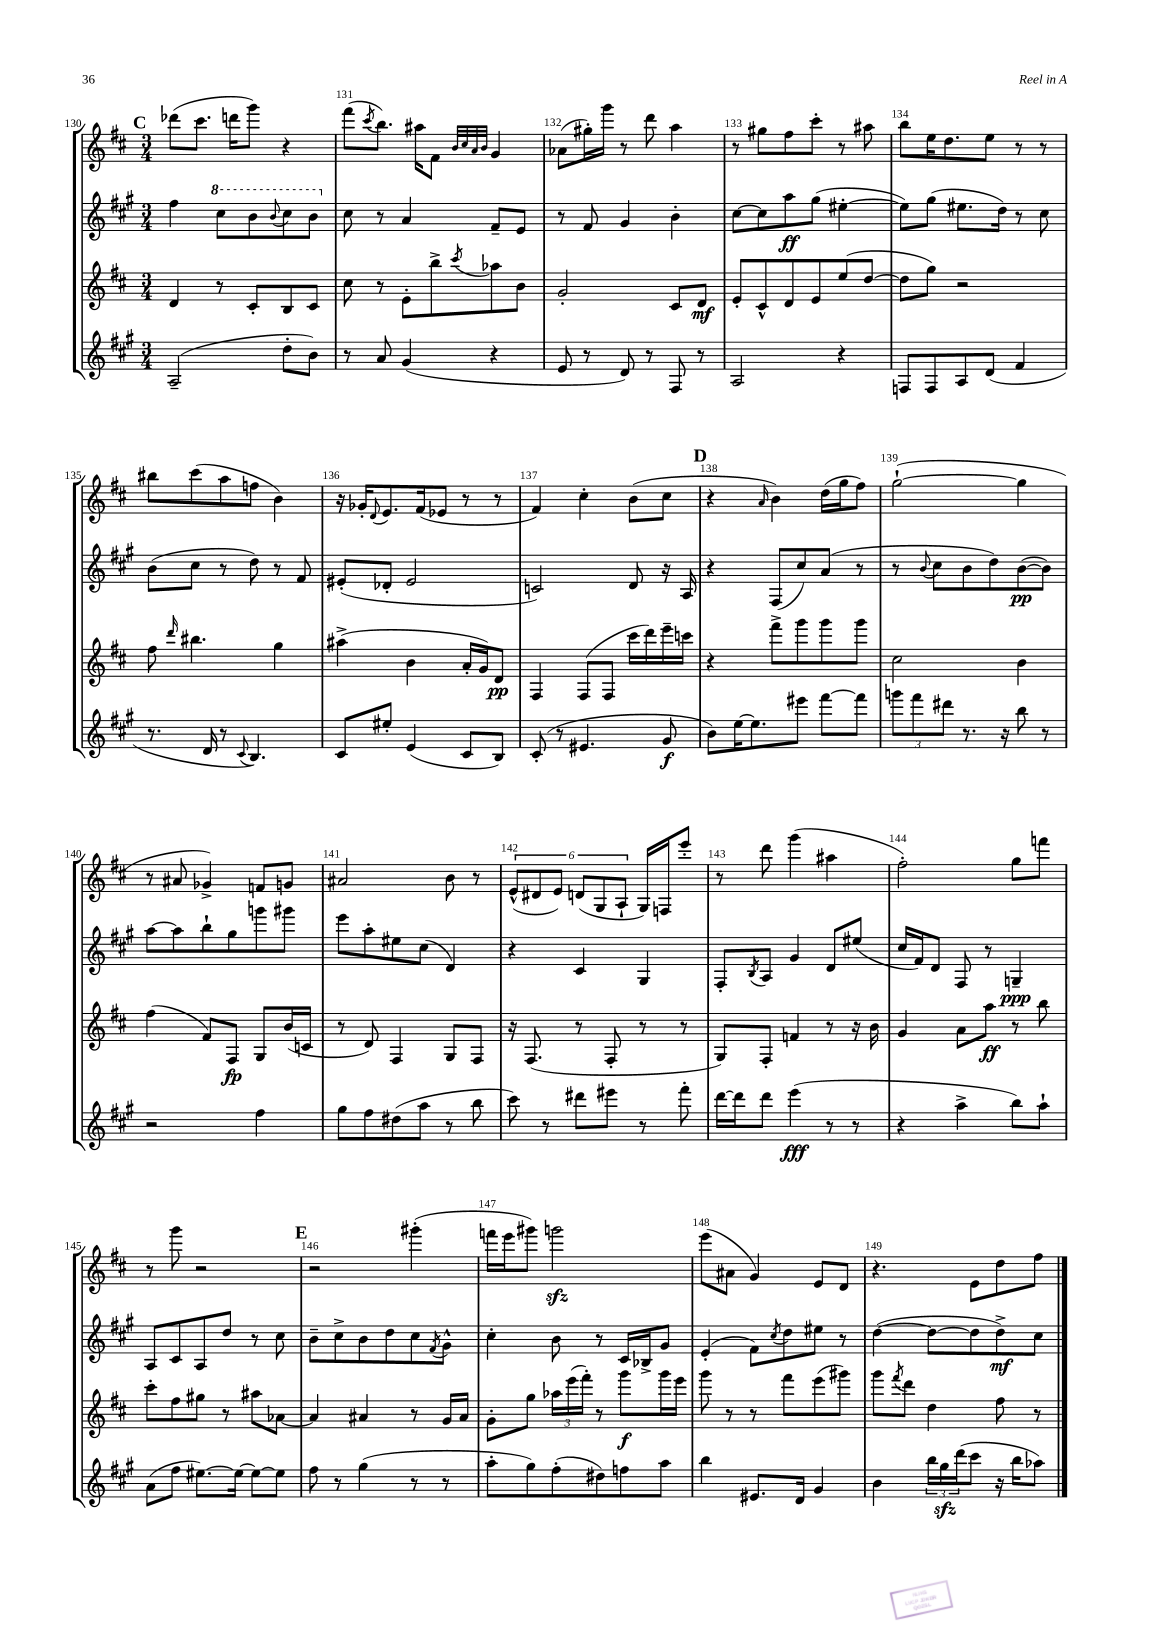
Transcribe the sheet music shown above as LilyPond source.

<<
\new StaffGroup <<
\new Staff = "s0" {
    \clef treble \key d \major \numericTimeSignature \time 3/4
    \mark \markup { \bold "C" } des'''8( cis'''8. d'''16 g'''8) r4 |
    fis'''8( \acciaccatura { cis'''8 } b''8.) ais''16 fis'8 \grace { b'32 cis''32 a'32 b'32 } g'4 |
    aes'8( gis''16-.) g'''16 r8 d'''8 a''4 |
    r8 gis''8 fis''8 cis'''8-. r8 ais''8 |
    b''8 e''16 d''8. e''8 r8 r8 |
    bis''8 cis'''8( a''8 f''8 b'4) |
    r16 ges'16-. \appoggiatura { d'8 } e'8. fis'16( ees'8 r8 r8 |
    fis'4) cis''4-. b'8( cis''8 |
    \mark \markup { \bold "D" } r4 \grace { a'16 } b'4) d''16( g''16 fis''8) |
    g''2~-!( g''4 |
    r8 ais'8 ges'4->) f'8 g'8 |
    ais'2 b'8 r8 |
    \tuplet 6/4 { e'8-^( dis'8 e'8) d'8( g8 a8-! } g16) f16 e'''8-. |
    r8 d'''8 g'''4( ais''4 |
    fis''2-.) g''8 f'''8 |
    r8 g'''8 r2 |
    \mark \markup { \bold "E" } r2 gis'''4-.( |
    f'''16 e'''16 gis'''8) g'''2\sfz |
    e'''8( ais'8 g'4) e'8 d'8 |
    r4. e'8 d''8 fis''8 \bar "|." |
}
\new Staff = "s1" {
    \clef treble \key a \major \numericTimeSignature \time 3/4
    \mark \markup { \bold "C" } fis''4 \ottava #1 cis'''8 b''8 \appoggiatura { b''8 } cis'''8 b''8 \ottava #0 |
    cis''8 r8 a'4 fis'8-- e'8 |
    r8 fis'8 gis'4 b'4-. |
    cis''8~ cis''8 a''8\ff gis''8( eis''4~-. |
    eis''8) gis''8( eis''8. d''16) r8 cis''8 |
    b'8( cis''8 r8 d''8) r8 fis'8 |
    eis'8-.( des'8-. eis'2 |
    c'2) d'8 r16 a16 |
    \mark \markup { \bold "D" } r4 fis8( cis''8) a'8( r8 |
    r8 \appoggiatura { b'8 } cis''8 b'8 d''8) b'8~\pp( b'8) |
    a''8~ a''8 b''8-! gis''8 g'''8 gis'''8 |
    e'''8 a''8-. eis''8 cis''8( d'4) |
    r4 cis'4 gis4 |
    fis8-. \acciaccatura { b8 } a8 gis'4 d'8 eis''8( |
    cis''16 fis'16) d'8 fis8 r8 g4--\ppp |
    a8 cis'8 a8 d''8 r8 cis''8 |
    \mark \markup { \bold "E" } b'8-- cis''8-> b'8 d''8 cis''8 \acciaccatura { fis'8 } gis'8-^ |
    cis''4-. b'8 r8 cis'16 bes16-> gis'8 |
    e'4-.( fis'8) \acciaccatura { cis''8 } d''8 eis''8 r8 |
    d''4~( d''8~ d''8 d''8->\mf) cis''8 \bar "|." |
}
\new Staff = "s2" {
    \clef treble \key d \major \numericTimeSignature \time 3/4
    \mark \markup { \bold "C" } d'4 r8 cis'8-. b8 cis'8 |
    cis''8 r8 e'8-. b''8-> \acciaccatura { cis'''8 } aes''8 b'8 |
    g'2-. cis'8 d'8\mf |
    e'8-. cis'8-^ d'8 e'8 e''8( d''8~ |
    d''8 g''8) r2 |
    fis''8 \grace { d'''16 } bis''4. g''4 |
    ais''4->( b'4 a'16-. g'16) d'8\pp |
    fis4 fis8( fis8 cis'''16 d'''16) e'''16-- c'''16 |
    \mark \markup { \bold "D" } r4 fis'''8-> g'''8 g'''8 g'''8 |
    cis''2 b'4 |
    fis''4( fis'8) fis8\fp g8 b'16( c'16 |
    r8 d'8) fis4 g8 fis8 |
    r16 fis8.( r8 fis8-. r8 r8 |
    g8) fis8-. f'4 r8 r16 b'16 |
    g'4 a'8 a''8\ff r8 b''8 |
    cis'''8-. fis''8 gis''8 r8 ais''8 aes'8~ |
    \mark \markup { \bold "E" } aes'4 ais'4 r8 g'16 ais'16 |
    g'8-. g''8 \tuplet 3/2 { aes''16 e'''16( fis'''16-.) } r8 g'''8\f g'''16 e'''16 |
    g'''8 r8 r8 fis'''8 e'''8( gis'''8) |
    g'''8 \acciaccatura { fis'''8 } d'''8 d''4 fis''8 r8 \bar "|." |
}
\new Staff = "s3" {
    \clef treble \key a \major \numericTimeSignature \time 3/4
    \mark \markup { \bold "C" } a2--( d''8-. b'8) |
    r8 a'8 gis'4( r4 |
    e'8 r8 d'8) r8 fis8 r8 |
    a2 r4 |
    f8 f8 a8 d'8( fis'4 |
    r8. d'16 r8 \appoggiatura { cis'8 } b4.) |
    cis'8 eis''8-. e'4( cis'8 b8) |
    cis'8-.( r8 eis'4. gis'8\f |
    \mark \markup { \bold "D" } b'8) e''16~ e''8. eis'''8 fis'''8~ fis'''8 |
    \tuplet 3/2 { g'''8 fis'''8 dis'''8 } r8. r16 b''8 r8 |
    r2 fis''4 |
    gis''8 fis''8 dis''8( a''8 r8 b''8 |
    cis'''8) r8 dis'''8 eis'''8 r8 fis'''8-. |
    d'''16~ d'''16 d'''8 e'''4\fff( r8 r8 |
    r4 a''4-> b''8) a''8-! |
    a'8( fis''8 eis''8.~) eis''16~ eis''8~ eis''8 |
    \mark \markup { \bold "E" } fis''8 r8 gis''4( r8 r8 |
    a''8-. gis''8) fis''8-.( dis''8) f''8 a''8 |
    b''4 eis'8. d'16 gis'4 |
    b'4 \tuplet 3/2 { b''16 gis''16\sfz d'''16( } cis'''8 r16 b''16 aes''8) \bar "|." |
}
>>
>>
\layout { \context { \Score currentBarNumber = #130 \override BarNumber.break-visibility = ##(#f #t #t) barNumberVisibility = #all-bar-numbers-visible } }
